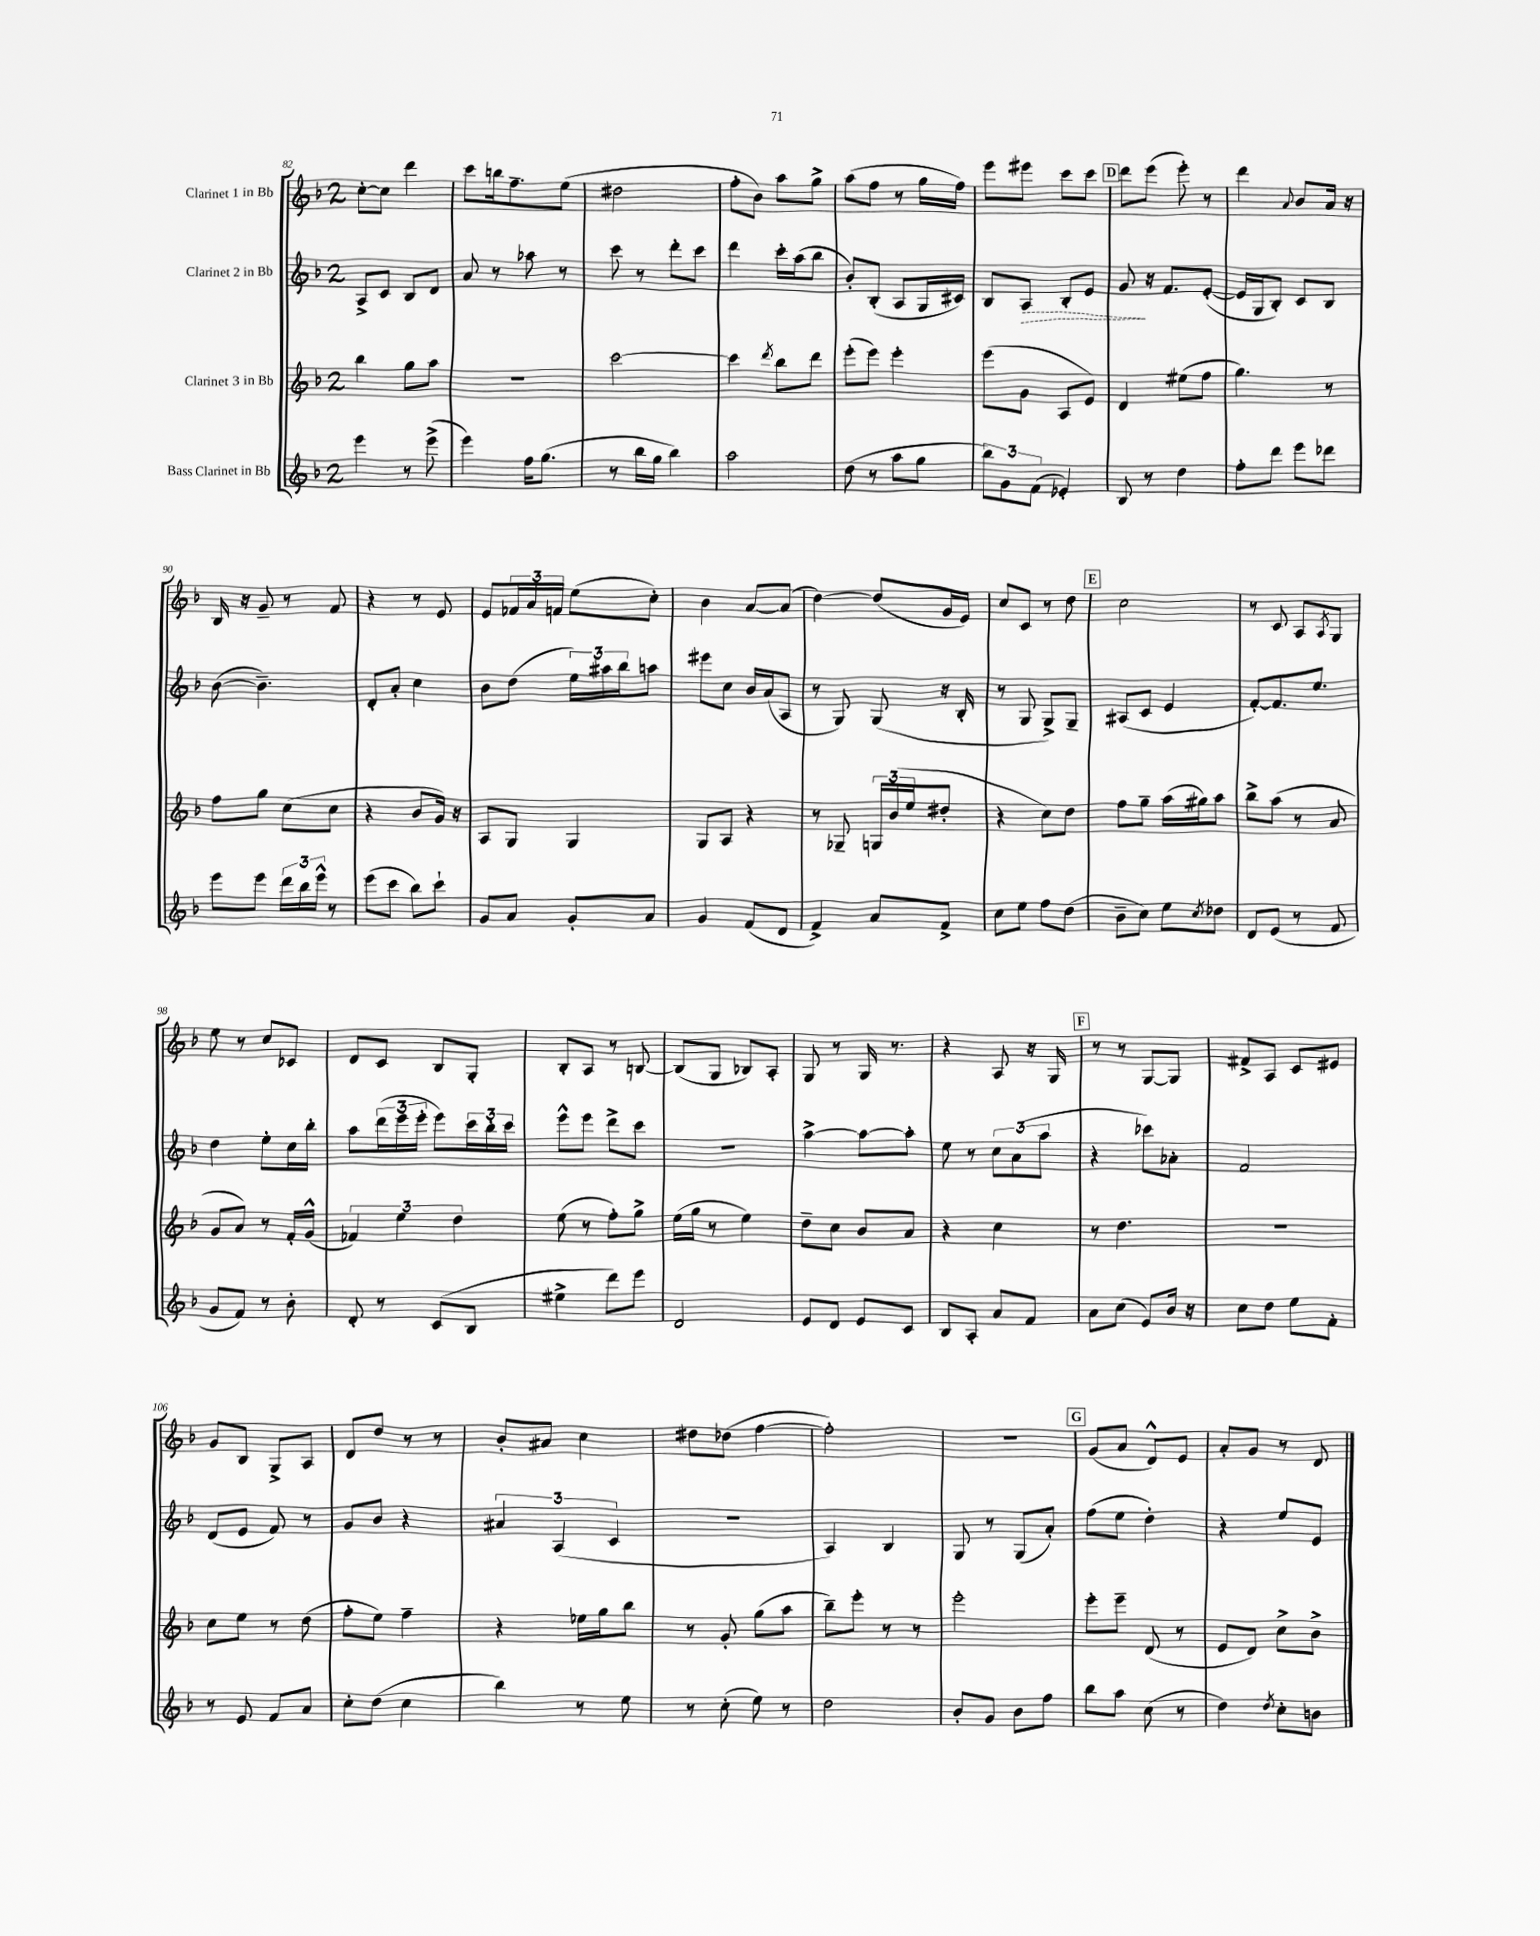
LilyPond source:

<<
\new StaffGroup <<
\new Staff = "s0" \with { instrumentName = "Clarinet 1 in Bb" } {
    \clef treble \key f \major \once \override Staff.TimeSignature.style = #'single-digit \time 2/4
    c''8~-. c''8 d'''4 |
    c'''8 b''16 f''8.-- e''8( |
    dis''2 |
    f''8-. bes'8) a''8 g''8-> |
    a''8( f''8 r8 g''16 f''16) |
    e'''8 eis'''8 c'''8 c'''8 |
    \mark \markup { \box "D" } d'''8 e'''8( e'''8-.) r8 |
    d'''4 \appoggiatura { a'8 } bes'8 a'16 r16 |
    bes16 r16 g'8-- r8 f'8 |
    r4 r8 e'8 |
    e'8 \tuplet 3/2 { fes'16 a'16 f'16 } e''8( c''8-.) |
    bes'4 a'8~ a'8( |
    d''4~) d''8( g'16 e'16) |
    c''8 c'8 r8 d''8 |
    \mark \markup { \box "E" } c''2 |
    r8 c'8 a8 \acciaccatura { a8 } g8 |
    e''8 r8 c''8 ces'8 |
    d'8 c'8 bes8 g8-. |
    bes8-. a8 r8 b8~ |
    b8( g8 bes8) a8-. |
    g8 r8 g16 r8. |
    r4 a8 r16 g16 |
    \mark \markup { \box "F" } r8 r8 g8~ g8 |
    fis'8-> a8 c'8 eis'8 |
    g'8 bes8 g8-> a8 |
    d'8 d''8 r8 r8 |
    bes'8-. ais'8 c''4 |
    dis''8 des''8( f''4~ |
    f''2-.) |
    r2 |
    \mark \markup { \box "G" } g'8( a'8 d'8-^) e'8 |
    a'8-. g'8 r8 d'8 \bar "|." |
}
\new Staff = "s1" \with { instrumentName = "Clarinet 2 in Bb" } {
    \clef treble \key f \major \once \override Staff.TimeSignature.style = #'single-digit \time 2/4
    a8-> c'8 bes8 d'8 |
    a'8 r8 aes''8 r8 |
    c'''8 r8 d'''8-. c'''8 |
    d'''4 c'''16-. a''16( bes''8 |
    bes'8-.) bes8-.( a8 g16 cis'16) |
    bes8 \once \override Hairpin.style = #'dashed-line a8\> bes8-. e'8 |
    \mark \markup { \box "D" } g'8\! r16 f'8. e'8~-.( |
    e'16 g16 bes8-.) c'8 bes8 |
    bes'8~( bes'4.--) |
    d'8-. a'8-. c''4 |
    bes'8 d''8( \tuplet 3/2 { e''16) ais''16 bes''16 } a''8 |
    eis'''8 c''8 bes'16 a'16( a8 |
    r8 g8) g8( r16 bes16-. |
    r8 g8 g8->) g8-- |
    \mark \markup { \box "E" } ais8( c'8 e'4 |
    f'8~-.) f'8. e''8. |
    d''4 e''8-. c''16 bes''16-. |
    a''8 \tuplet 3/2 { d'''16( e'''16 e'''16-. } e'''8) \tuplet 3/2 { c'''16 bes''16-. c'''16 } |
    e'''8-^ e'''8 d'''8-> c'''8 |
    R2 |
    a''4~-> a''8~ a''8-. |
    e''8 r8 \tuplet 3/2 { c''8 a'8( a''8 } |
    \mark \markup { \box "F" } r4 ces'''8) aes'8-. |
    f'2 |
    d'8( e'8 f'8) r8 |
    g'8 bes'8 r4 |
    \tuplet 3/2 { ais'4 a4( c'4 } |
    R2 |
    a4) bes4 |
    g8 r8 g8( a'8-.) |
    \mark \markup { \box "G" } f''8( e''8 d''4-.) |
    r4 e''8 e'8 \bar "|." |
}
\new Staff = "s2" \with { instrumentName = "Clarinet 3 in Bb" } {
    \clef treble \key f \major \once \override Staff.TimeSignature.style = #'single-digit \time 2/4
    bes''4 g''8 a''8 |
    r2 |
    c'''2~ |
    c'''4 \acciaccatura { d'''8 } bes''8 d'''8 |
    e'''8-.( e'''8) e'''4-. |
    e'''8( g'8 a8 e'8) |
    \mark \markup { \box "D" } d'4 eis''8( f''8 |
    g''4.) r8 |
    f''8 g''8 c''8( c''8 |
    r4 bes'8 g'16) r16 |
    a8 g8 g4 |
    g8 a8 r4 |
    r8 ges8-- \tuplet 3/2 { g16 bes'16( e''16 } dis''8-. |
    r4 c''8) d''8 |
    \mark \markup { \box "E" } f''8 g''8-- a''16( gis''16) a''8 |
    bes''8-> a''8( r8 a'8 |
    g'8 a'8) r8 f'16-. g'16-^( |
    \tuplet 3/2 { fes'4) e''4 d''4 } |
    e''8( r8 f''8-.) g''8-> |
    e''16( g''16 r8 e''4) |
    d''8-- c''8 bes'8 a'8 |
    r4 c''4 |
    \mark \markup { \box "F" } r8 d''4. |
    R2 |
    c''8 e''8 r8 d''8( |
    f''8-. e''8) f''4-- |
    r4 ees''16 g''16 bes''8 |
    r8 g'8-. g''8( a''8 |
    bes''8--) e'''8-. r8 r8 |
    e'''2-. |
    \mark \markup { \box "G" } e'''8-. e'''8-- d'8( r8 |
    e'8 d'8) c''8-> bes'8-> \bar "|." |
}
\new Staff = "s3" \with { instrumentName = "Bass Clarinet in Bb" } {
    \clef treble \key f \major \once \override Staff.TimeSignature.style = #'single-digit \time 2/4
    e'''4 r8 e'''8->( |
    e'''4) f''16 g''8.( |
    r8 bes''16 g''16 bes''4) |
    a''2 |
    d''8( r8 a''8 g''8 |
    \tuplet 3/2 { bes''8) g'8 f'8( } ees'4-.) |
    \mark \markup { \box "D" } bes8 r8 d''4 |
    f''8-. d'''8 e'''8 des'''8 |
    e'''8 e'''8 \tuplet 3/2 { d'''16 bes''16 e'''16-^ } r8 |
    e'''8( c'''8 bes''8) c'''8-! |
    g'8 a'8 g'8-. a'8 |
    g'4 f'8( d'8 |
    f'4->) a'8 f'8-> |
    c''8 e''8 f''8 d''8( |
    \mark \markup { \box "E" } bes'8-- c''8) e''8 \acciaccatura { c''8 } des''8 |
    d'8 e'8( r8 f'8 |
    g'8 f'8) r8 bes'8-. |
    d'8-. r8 c'8( bes8 |
    eis''4-> d'''8) e'''8 |
    d'2 |
    e'8 d'8 e'8 c'8 |
    bes8 a8-. a'8 f'8 |
    \mark \markup { \box "F" } a'8 c''8( e'8) bes'16 r16 |
    c''8 d''8 e''8 f'8-. |
    r8 e'8 f'8 a'8 |
    c''8-. d''8( c''4 |
    bes''4) r8 e''8 |
    r8 c''8-.( e''8) r8 |
    d''2 |
    bes'8-. g'8 bes'8 f''8 |
    \mark \markup { \box "G" } bes''8 a''8 c''8( r8 |
    d''4) \acciaccatura { d''8 } c''8-. b'8 \bar "|." |
}
>>
>>
\layout { \context { \Score currentBarNumber = #82 } }
